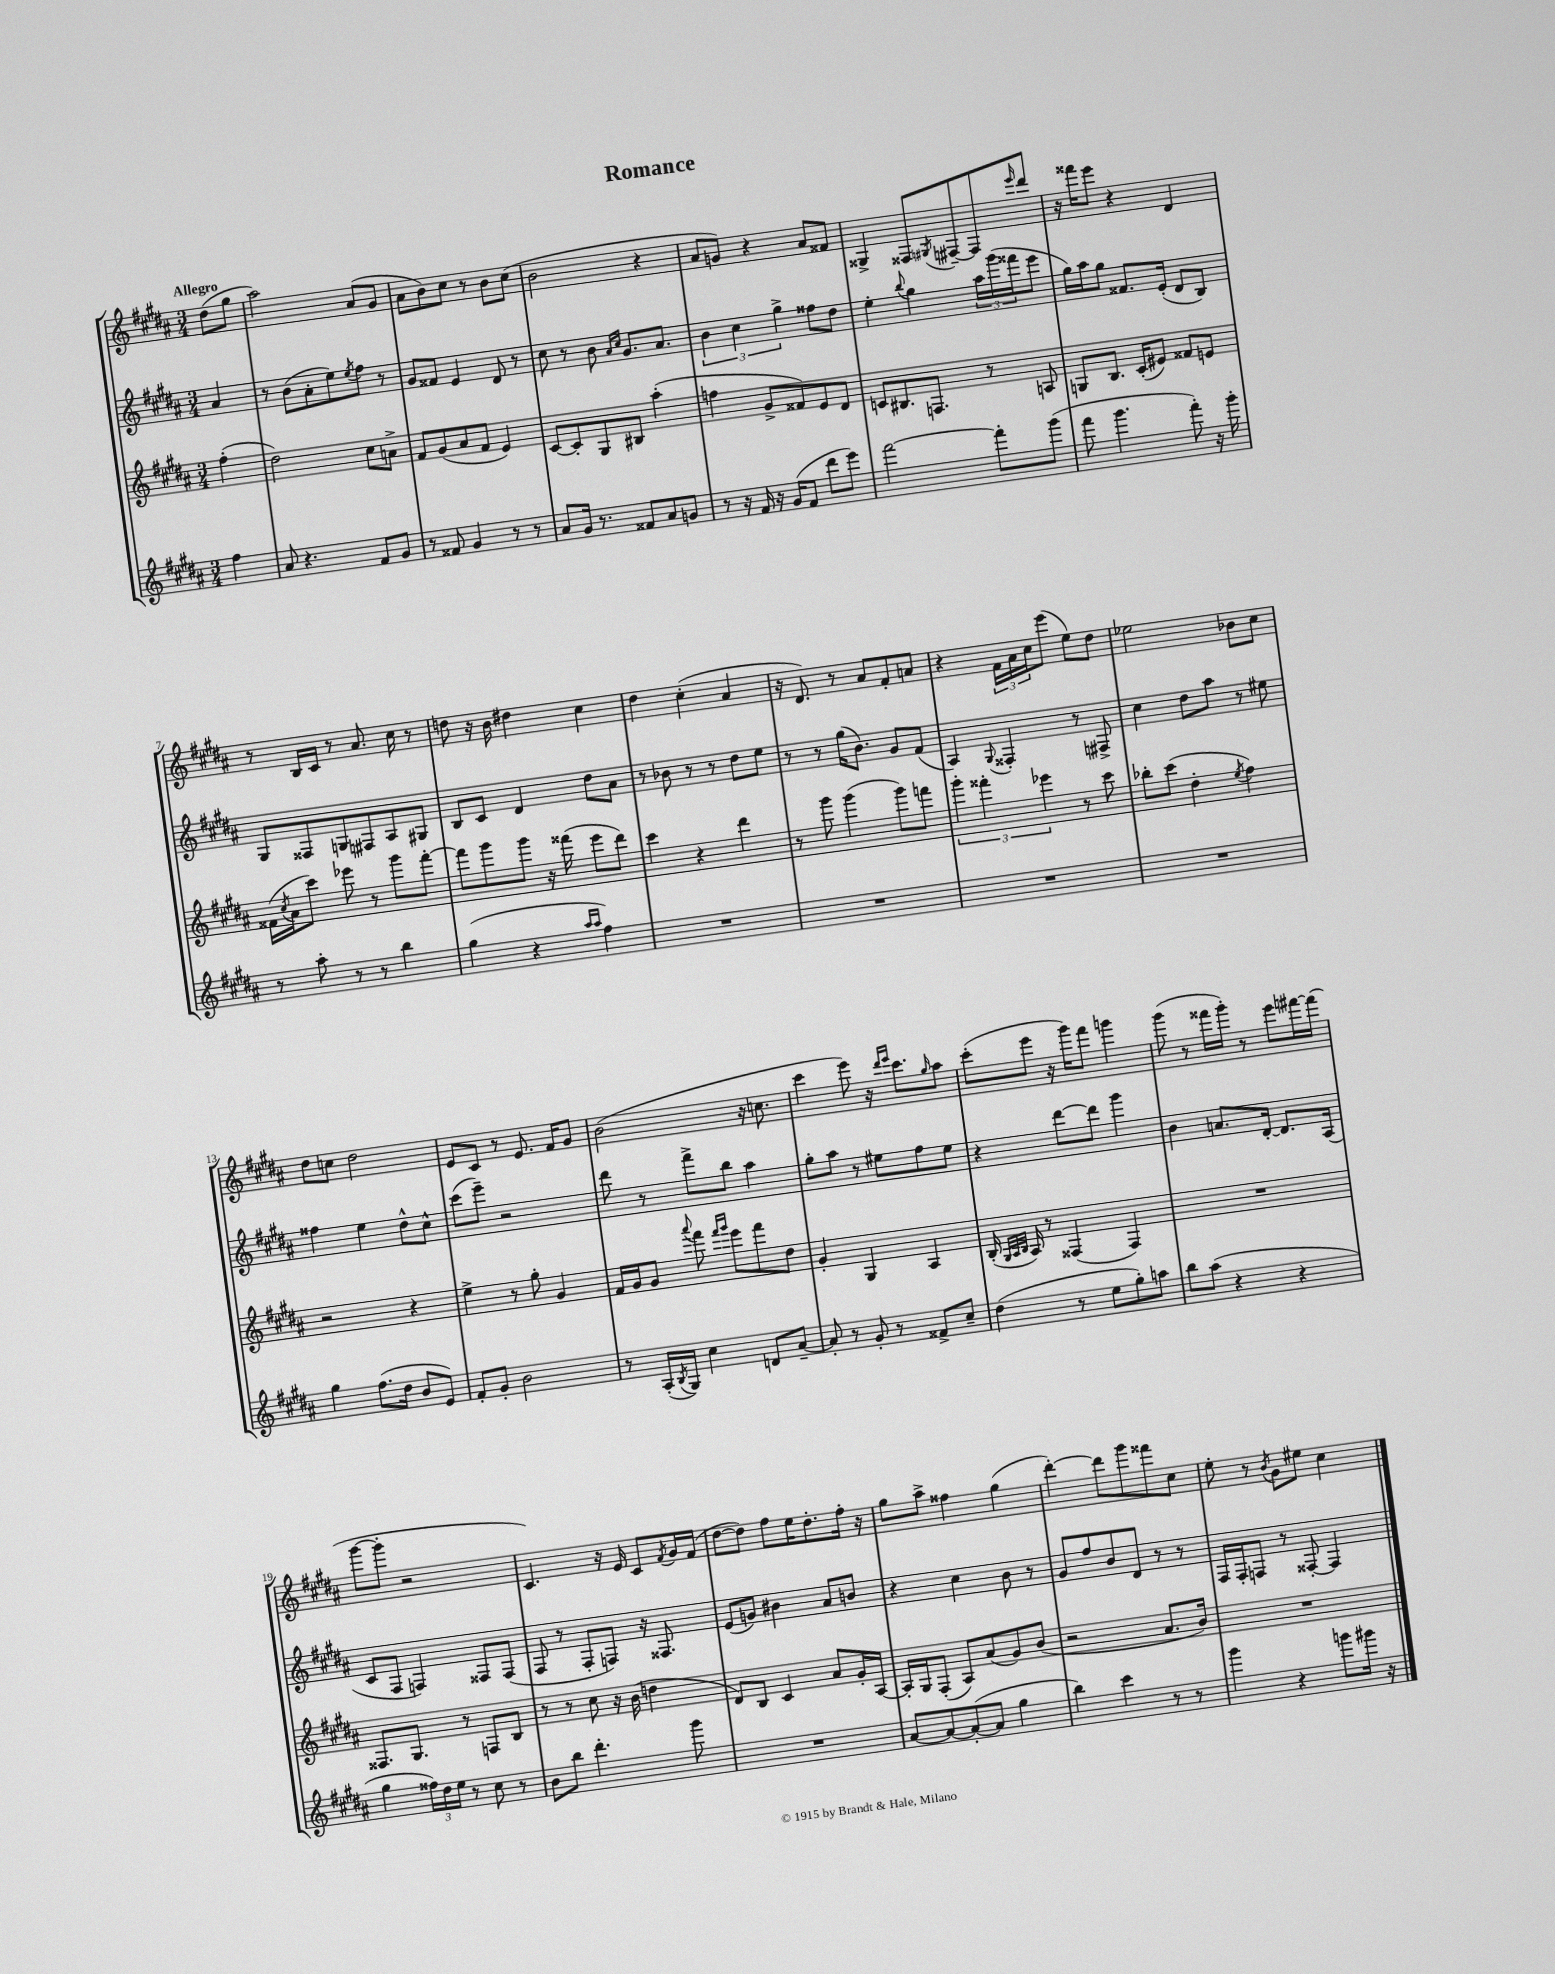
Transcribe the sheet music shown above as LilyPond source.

\header { title = "Romance" }
<<
\new StaffGroup <<
\new Staff = "s0" {
    \clef treble \key b \major \numericTimeSignature \time 3/4 \partial 4 \tempo "Allegro"
    dis''8( gis''8 |
    ais''2) ais'8( gis'8 |
    ais'8 b'8) cis''8 r8 b'8 cis''8( |
    b'2 r4 |
    ais'8 g'8) r4 ais'8 fisis'8 |
    gisis4-> fisis8 \acciaccatura { gis8 } fis8~-- fis8 \grace { e'''16 } dis'''8 |
    r16 fisis'''16 e'''8 r4 dis'4 |
    r8 b16 cis'16 r8 ais'8. cis''16 r8 |
    d''8 r16 b'16 dis''4 cis''4 |
    dis''4 cis''4-.( ais'4 |
    r16 dis'8.) r8 ais'8 fis'8-. a'8 |
    r4 \tuplet 3/2 { fis'16 ais'16 cis''16 } e'''8( e''8) dis''8 |
    ees''2 bes'8 cis''8 |
    dis''8 c''8 dis''2 |
    e'8 cis'8 r8 e'8. fis'16 gis'8 |
    b'2( r16 c''8. |
    cis'''4 e'''8) r16 \grace { dis'''16 e'''16 } cis'''8. \grace { gis''16 } ais''8 |
    cis'''8-.( e'''8 r16 gis'''16) fis'''8 g'''4 |
    gis'''8( r8 fisis'''16 gis'''16-.) r8 e'''8 fis'''16~ fis'''16( |
    gis'''8~ gis'''8-. r2 |
    cis'4.) r16 e'16 cis'8 \acciaccatura { fis'8 } gis'16 fis'16( |
    dis''8~ dis''8) fis''8 e''16 dis''8.-. fis''16-. r16 |
    gis''8 ais''8-> fisis''4 gis''4( |
    dis'''4~-.) dis'''8 gis'''8 fisis'''8 cis''8 |
    e''8-. r8 \acciaccatura { b'8 } gis'8 eis''8 cis''4 \bar "|." |
}
\new Staff = "s1" {
    \clef treble \key b \major \numericTimeSignature \time 3/4 \partial 4
    ais'4 |
    r8 b'8( ais'8-. e''8) \acciaccatura { e''8 } fis''8 r8 |
    gis'8 fisis'8 e'4 dis'8 r8 |
    cis''8 r8 b'8 \grace { ais'16 cis''16 } gis'8. ais'8. |
    \tuplet 3/2 { b'4 cis''4 gis''4-> } fisis''8 dis''8 |
    e''4-. \appoggiatura { b''8 } gis''4 \tuplet 3/2 { ais''16 gis'''16( fisis'''16 } e'''8 |
    gis''16) ais''16 gis''8 fisis'8. e'16-.( dis'8 b8) |
    gis8 fisis8 g8 fis8 ais8 gis8 |
    b8 cis'8 dis'4 dis''8 ais'8 |
    r8 bes'8 r8 r8 dis''8 e''8 |
    r8 r8 gis''16( b'8.) gis'8 fis'8( |
    ais4) \appoggiatura { gis8 } fisis4-. r8 fis8-> |
    cis''4 dis''8 ais''8 r8 eis''8 |
    fisis''4 e''4 dis''8-^ cis''8-^ |
    cis'''8( e'''8--) r2 |
    dis'''8 r8 fis'''8-> b''8 ais''4 |
    gis''8-. ais''8 r8 eis''8 fis''8 eis''8 |
    r4 dis'''8~ dis'''8 gis'''4 |
    b'4 a'8. dis'16~-. dis'8. ais16( |
    cis'8 fis8 f4) fisis8 fisis8( |
    fis8 r8 fis8-. f8) r16 fisis8. |
    e'8( g'8) bis'4 ais'8 b'8 |
    r4 cis''4 b'8 r8 |
    gis'8 fis''8 b'8 dis'8 r8 r8 |
    fis16 fis16-. f8 r8 fisis8~-. fisis4 \bar "|." |
}
\new Staff = "s2" {
    \clef treble \key b \major \numericTimeSignature \time 3/4 \partial 4
    fis''4-.( |
    dis''2) cis''8 a'8-> |
    fis'8 gis'8( ais'8 fis'8 e'4) |
    cis'8~ cis'8-. gis8 bis8 ais''4-.( |
    f''4 gis'8-> fisis'8) e'8 dis'8 |
    c'8 bis8. f8. r8 a8 |
    g8 b8. cis'16-.( eis'8) fisis'8 e'8 |
    fisis'16( \acciaccatura { cis''8 } ais'16 cis'''8) ees'''8 r8 gis'''8 fis'''8~-. |
    fis'''8 gis'''8 gis'''8 r16 fisis'''16( e'''8 dis'''8) |
    cis'''4 r4 dis'''4 |
    r8 gis'''8 gis'''4( gis'''8) f'''8 |
    \tuplet 3/2 { gis'''4-. fisis'''4-. ees'''4 } r8 cis'''8 |
    bes''8-. cis'''8( dis''4-. \acciaccatura { e''8 } fis''4) |
    r2 r4 |
    e''4-> r8 gis''8-. gis'4 |
    fis'16 gis'16 gis'8 \appoggiatura { ais'''8 } fis'''8 \grace { fis'''16 gis'''16 } e'''8 fis'''8 dis''8 |
    gis'4-. gis4 ais4 |
    b16-.( \grace { gis32 ais32 b32 } ais16) r8 fisis4( fisis4) |
    R2. |
    fisis8. gis8. r8 f8 b8 |
    r8 r8 cis''8 r16 b'16( d''4 |
    dis'8) b8 cis'4 ais'8 gis'16-. ais16~ |
    ais16-. gis16 fis8-.( ais8) ais'8( gis'8) b'8( |
    r2 ais'8. b'16) |
    R2. \bar "|." |
}
\new Staff = "s3" {
    \clef treble \key b \major \numericTimeSignature \time 3/4 \partial 4
    fis''4 |
    ais'8 r4. fis'8 gis'8 |
    r8 fisis'8 gis'4 r8 r8 |
    ais'8 gis'16 r8. fisis'8 ais'8 g'8 |
    r8 r16 fis'16 r16 gis'16( fis'8 dis'''8 e'''8) |
    fis'''2~ fis'''8-. gis'''8( |
    fis'''8 gis'''4. fis'''8-.) r16 gis'''16-. |
    r8 ais''8-. r8 r8 b''4 |
    gis''4( r4 \grace { ais''16 ais''16 } fis''4) |
    R2. |
    R2. |
    R2. |
    R2. |
    gis''4 fis''8.( dis''16 b'8 e'8) |
    fis'8-. gis'8-. b'2 |
    r8 ais16-.( \acciaccatura { b8 } gis16) cis''4 d'8 ais'8~-- |
    ais'8-. r8 gis'8-. r8 fisis'8-> cis''8-- |
    dis''4( r8 e''8 gis''8-.) a''8 |
    b''8 ais''8( r4 r4 |
    gis''4 \tuplet 3/2 { fisis''16) dis''16 e''16 } r8 cis''8 r8 |
    b'8 b''8 dis'''4.-. gis'''8 |
    R2. |
    ais'8~ ais'8~ ais'8~-.( ais'8 gis''4 |
    b''4) cis'''4 r8 r8 |
    gis'''4 r4 g'''8 gis'''16 r16 \bar "|." |
}
>>
>>
